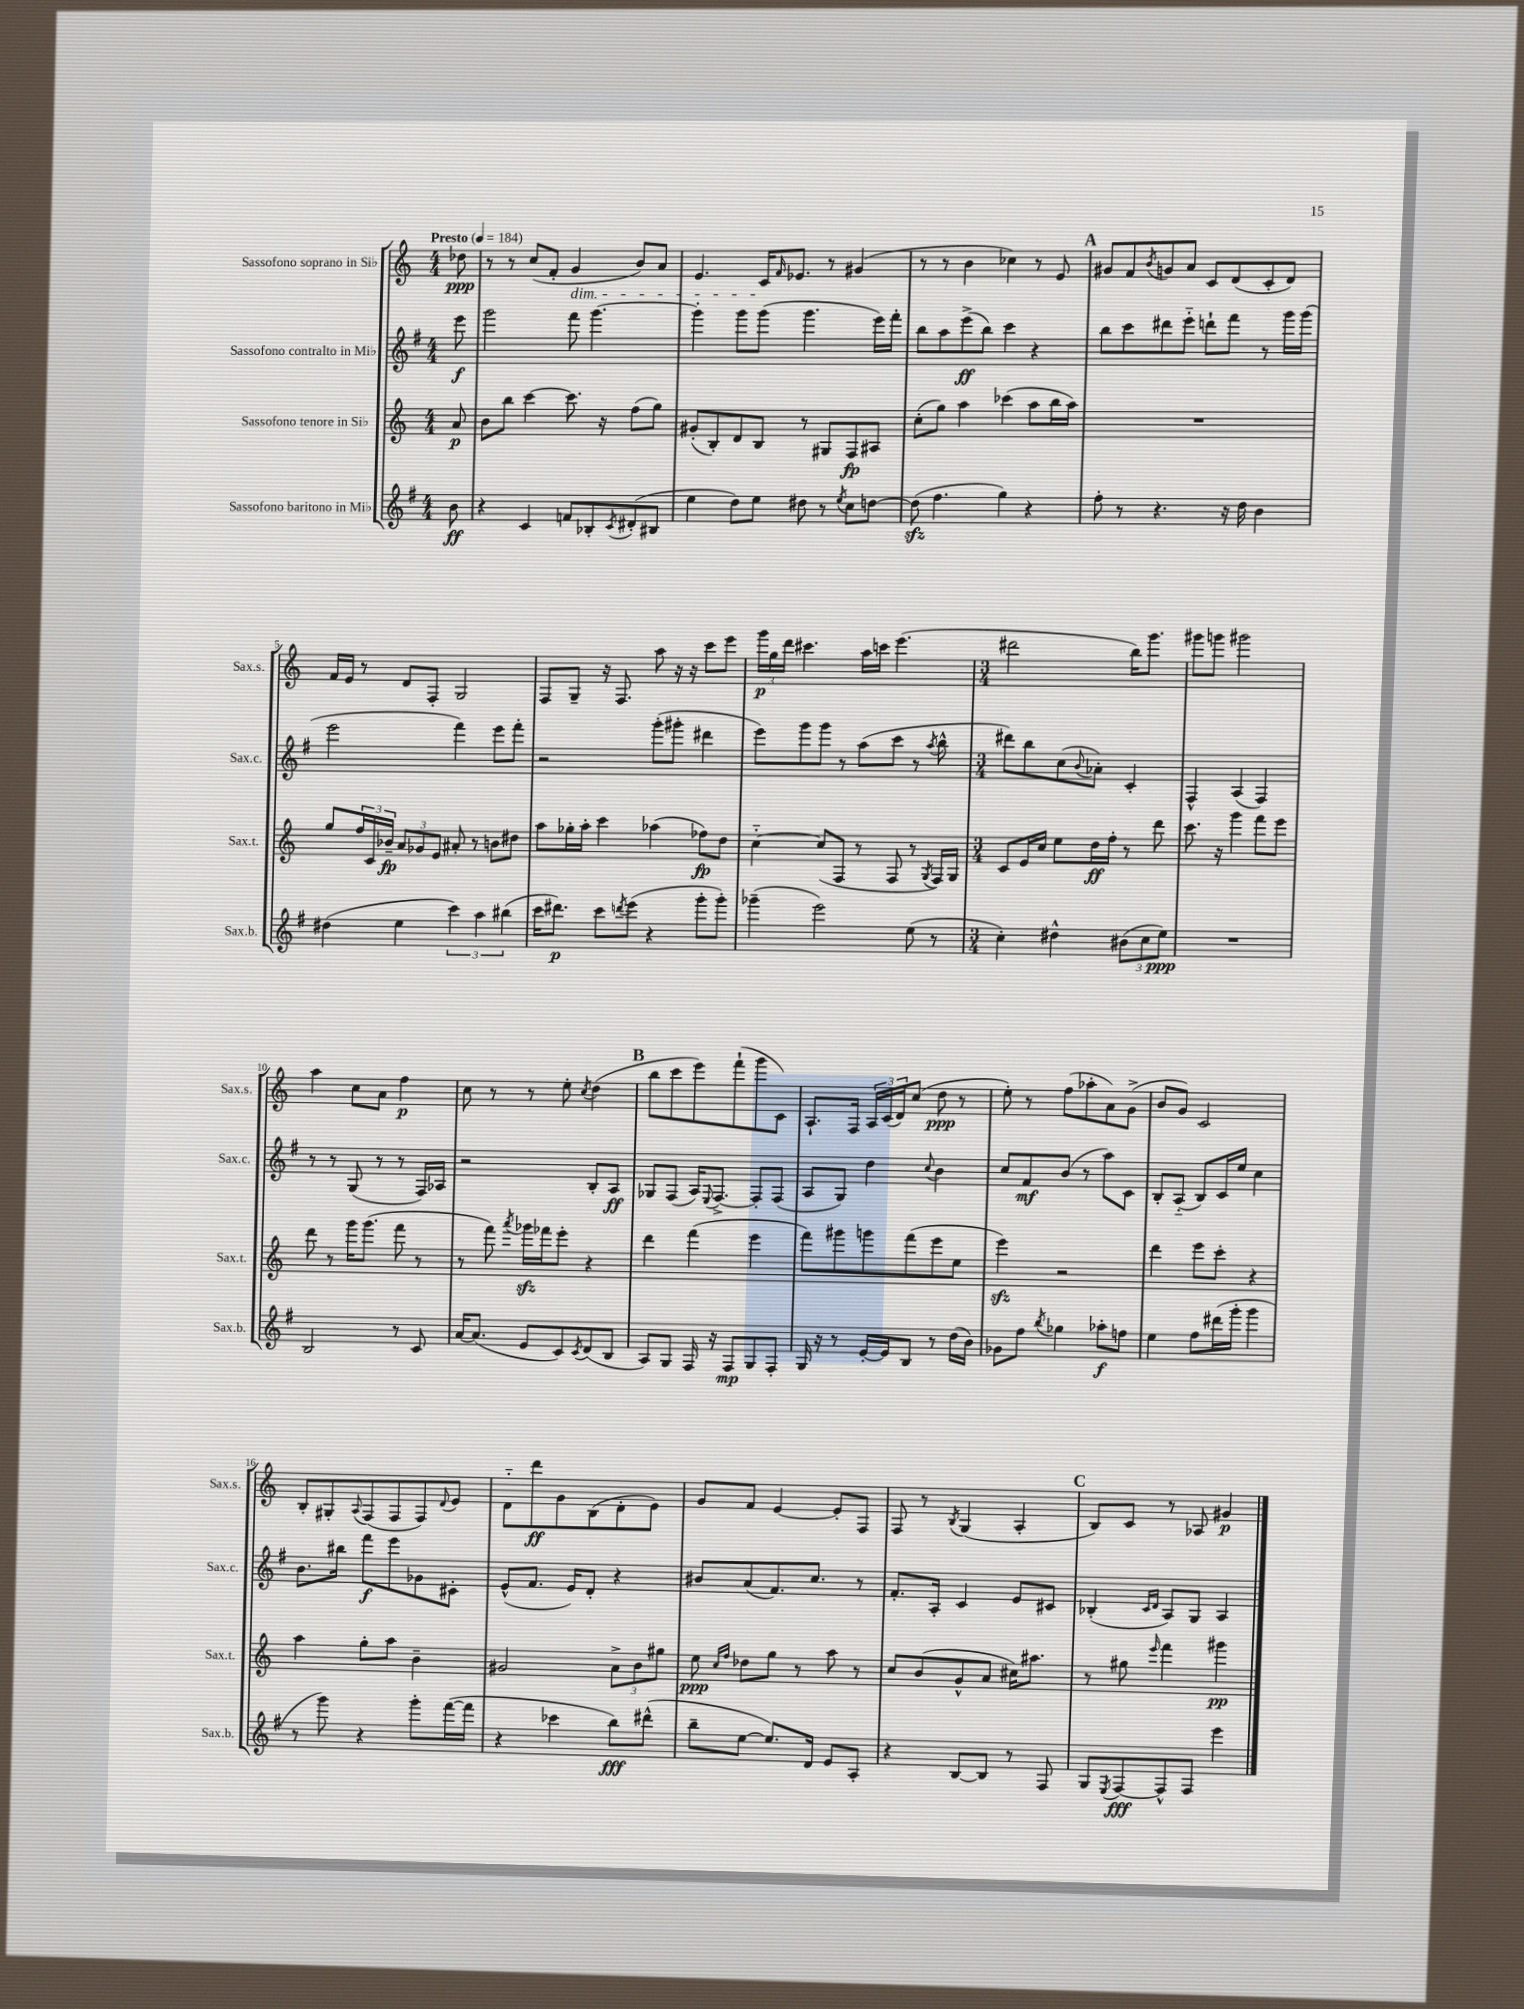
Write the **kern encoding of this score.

**kern	**dynam	**kern	**dynam	**kern	**dynam	**kern	**dynam
*part4	*part4	*part3	*part3	*part2	*part2	*part1	*part1
*staff4	*staff4	*staff3	*staff3	*staff2	*staff2	*staff1	*staff1
*I"Sassofono baritono in Mi♭	*	*I"Sassofono tenore in Si♭	*	*I"Sassofono contralto in Mi♭	*	*I"Sassofono soprano in Si♭	*
*I'Sax.b.	*	*I'Sax.t.	*	*I'Sax.c.	*	*I'Sax.s.	*
*clefG2	*	*clefG2	*	*clefG2	*	*clefG2	*
*k[f#]	*	*k[]	*	*k[f#]	*	*k[]	*
*M4/4	*	*M4/4	*	*M4/4	*	*M4/4	*
*MM184	*	*MM184	*	*MM184	*	*MM184	*
=	=	=	=	=	=	=	=
!	!	!	!	!	!	!LO:TX:a:B:t=Presto	!
8b\	ff	8a/	p	8eee\	f	8dd-X\	ppp
=1	=1	=1	=1	=1	=1	=1	=1
4r	.	8b\L	.	2ggg\	.	8r	.
.	.	8bb\J	.	.	.	8r	.
4c/	.	[4ccc\	.	.	.	(8cc/L	.
.	.	.	.	.	.	8f'/J	.
!	!	!	!	!	!	!LO:TX:b:i:t=dim.	!
8fn/L	.	8.ccc\]	.	8fff#\	.	4g/	.
8B-X'/	.	.	.	[4.ggg\	.	.	.
.	.	16r	.	.	.	.	.
8qc/	.	.	.	.	.	.	.
(8d#X'/	.	(8ff\L	.	.	.	8b/L)	.
8B#X/J	.	8gg\J)	.	.	.	8a/J	.
=2	=2	=2	=2	=2	=2	=2	=2
4ee\	.	(8g#X'/L	.	4ggg'\]	.	4.e/	.
.	.	8B'/)	.	.	.	.	.
8dd\L)	.	8d/	.	8ggg\L	.	.	.
8ee\J	.	8B/J	.	(8ggg\J	.	16c/KL	.
.	.	.	.	.	.	16qqf/	.
.	.	.	.	.	.	8.e-X/J	.
8dd#X\	.	8r	.	4.ggg\	.	.	.
8r	.	8G#X/L	.	.	.	8r	.
8qee/	.	.	.	.	.	.	.
8cc\L	.	8F/	fp	.	.	(4g#X/	.
[8ddn\J	.	8A#X/J	.	16eee\LL)	.	.	.
.	.	.	.	16fff#'\JJ	.	.	.
=3	=3	=3	=3	=3	=3	=3	=3
(8ddzz\]	.	(8cc'\L	.	8bb\L	.	8r	.
4.ff#\	.	8gg\J)	.	8aa\	.	8r	.
.	.	4aa\	.	(8eee^\	ff	4b\	.
.	.	.	.	8bb\J)	.	.	.
4gg\)	.	(4ccc-X\	.	4ccc\	.	4cc-X\)	.
4r	.	8aa\L	.	4r	.	8r	.
.	.	16bb\L	.	.	.	8e/	.
.	.	16aa\JJ)	.	.	.	.	.
!!LO:REH:place=s1:t=A
=4	=4	=4	=4	=4	=4	=4	=4
8ff#'\	.	1r	.	8bb\L	.	8g#X/L	.
8r	.	.	.	8ccc\	.	8f/	.
.	.	.	.	.	.	8qb/	.
4.r	.	.	.	8ddd#X\	.	8gn/	.
.	.	.	.	8eee\J	.	8a/J	.
.	.	.	.	8dddn`\L	.	8c/L	.
16r	.	.	.	8fff#\J	.	(8d/	.
16dd\	.	.	.	.	.	.	.
4b\	.	.	.	8r	.	8c'/	.
.	.	.	.	16ggg\LL	.	8d/J)	.
.	.	.	.	(16ggg\JJ	.	.	.
!!LO:LB:g=z
=5	=5	=5	=5	=5	=5	=5	=5
(4dd#X\	.	8gg/L	.	2eee\	.	16f/LL	.
.	.	.	.	.	.	16e/JJ	.
.	.	24ff/L	.	.	.	8r	.
.	.	24c/	.	.	.	.	.
.	.	24b-X~/JJ	fp	.	.	.	.
4ee\	.	12a/L	.	.	.	8d/L	.
.	.	12g-X/	.	.	.	.	.
.	.	.	.	.	.	8F'/J	.
.	.	12e/J	.	.	.	.	.
6ccc\)	.	8a#X'/	.	4fff#\)	.	2G/	.
.	.	8r	.	.	.	.	.
6aa\	.	.	.	.	.	.	.
.	.	8bn\L	.	8eee\L	.	.	.
(6bb#X\	.	.	.	.	.	.	.
.	.	8dd#X\J	.	8fff#'\J	.	.	.
=6	=6	=6	=6	=6	=6	=6	=6
16ccc\KL	.	8aa\L	.	2r	.	8F/L	.
8.ddd#X\J)	p	.	.	.	.	.	.
.	.	16gg-X'\L	.	.	.	8G~/J	.
.	.	16aa'\JJ	.	.	.	.	.
8ccc\L	.	4ccc\	.	.	.	16r	.
.	.	.	.	.	.	8.F/	.
8qdddn/	.	.	.	.	.	.	.
(8eee\J	.	.	.	.	.	.	.
4r	.	(4aa-X\	.	(8ggg'\L	.	8aa\	.
.	.	.	.	8ggg#X'\J	.	16r	.
.	.	.	.	.	.	16r	.
8ggg'\L	.	8ff-X\L)	fp	4ddd#X\	.	8ccc\L	.
8ggg'\J)	.	8dd\J	.	.	.	8eee\J	.
=7	=7	=7	=7	=7	=7	=7	=7
(4ggg-X~\	.	[4cc\	.	8eee\L)	.	24ggg\LL	p
.	.	.	.	.	.	24gg\	.
.	.	.	.	.	.	24ddd\JJ	.
.	.	.	.	8ggg\	.	4.ccc#X\	.
2eee\)	.	(8cc/L]	.	8ggg\J	.	.	.
.	.	8F/J	.	8r	.	.	.
.	.	8r	.	(8aa\L	.	16aa\LL	.
.	.	.	.	.	.	16cccn\JJ	.
.	.	8F/	.	8ccc\J	.	(4.eee\	.
(8ee\	.	8r	.	8r	.	.	.
.	.	8qG/	.	8qaa/	.	.	.
8r	.	16F/LL)	.	8bb^^\	.	.	.
.	.	16G/JJ	.	.	.	.	.
=8	=8	=8	=8	=8	=8	=8	=8
*M3/4	*	*M3/4	*	*M3/4	*	*M3/4	*
4cc'\)	.	8c/L	.	8ddd#X\L)	.	2ddd#X\	.
.	.	16e/L	.	8bb\	.	.	.
.	.	16cc/JJ	.	.	.	.	.
4dd#X^^\	.	8ee\L	.	(8cc\	.	.	.
.	.	.	.	8qqb/	.	.	.
.	.	16dd\L	ff	8a-X'\J)	.	.	.
.	.	16ff'\JJ	.	.	.	.	.
(12b#X\L	.	8r	.	4c'/	.	16bb\KL)	.
.	.	.	.	.	.	8.ggg\J	.
12cc\	.	.	.	.	.	.	.
.	.	8ddd\	.	.	.	.	.
12ee\J)	ppp	.	.	.	.	.	.
=9	=9	=9	=9	=9	=9	=9	=9
2.r	.	8.ccc\	.	4F#^^/	.	8ggg#X\L	.
.	.	.	.	.	.	8gggn\J	.
.	.	16r	.	.	.	.	.
.	.	4ggg\	.	(4A/	.	2ggg#X\	.
.	.	8fff\L	.	4F#/)	.	.	.
.	.	8eee\J	.	.	.	.	.
!!LO:LB:g=z
=10	=10	=10	=10	=10	=10	=10	=10
2B/	.	8ddd\	.	8r	.	4aa\	.
.	.	8r	.	8r	.	.	.
.	.	16ggg\KL	.	(8G/	.	8cc\L	.
.	.	(8.ggg\J	.	.	.	.	.
.	.	.	.	8r	.	8a\J	.
8r	.	8fff\	.	8r	.	4ff\	p
8c/	.	8r	.	16F#/LL)	.	.	.
.	.	.	.	16A-X/JJ	.	.	.
=11	=11	=11	=11	=11	=11	=11	=11
[16a/KL	.	8r	.	2r	.	8cc\	.
(8.a/J]	.	.	.	.	.	.	.
.	.	8fff\)	.	.	.	8r	.
.	.	8qaaa/	.	.	.	.	.
8e/L	.	16ggg-Xzz\LL	.	.	.	8r	.
.	.	16fff-X\J	.	.	.	.	.
8c/)	.	8eee'\J	.	.	.	8ee'\	.
8qc/	.	.	.	.	.	8qcc/	.
(8d/	.	4r	.	8B'/L	.	(4dd\	.
8B/J	.	.	.	8A/J	ff	.	.
!!LO:REH:place=s1:t=B
=12	=12	=12	=12	=12	=12	=12	=12
8A/L)	.	4ddd\	.	8G-X/L	.	8bb\L	.
8G/J	.	.	.	(8F#/J	.	8ccc\	.
16F#/	.	(4fff\	.	16A/KL)	.	8eee\)	.
.	.	.	.	8qqE/	.	.	.
16r	.	.	.	[8.F#^/J	.	.	.
8F#/L	mp	.	.	.	.	(8fff`\	.
8G/	.	4eee\	.	8F#'/L]	.	8ggg\	.
8F#'/J	.	.	.	(8F#/J	.	8c\J)	.
=13	=13	=13	=13	=13	=13	=13	=13
16G/	.	8fff\L)	.	8A/L	.	8.A`/L	.
16r	.	.	.	.	.	.	.
8r	.	8ggg#X\	.	8G/J)	.	.	.
.	.	.	.	.	.	16F/Jk	.
[16e'/LL	.	8gggn\	.	4dd\	.	24A/LL	.
.	.	.	.	.	.	(24c/	.
16e/J]	.	.	.	.	.	.	.
.	.	.	.	.	.	24d/J)	.
8B/J	.	(8fff\	.	.	.	(8cc/J	.
.	.	.	.	8qqcc/	.	.	.
8r	.	8eee\	.	4b\	.	8dd\	ppp
(16dd\LL	.	8ee\J	.	.	.	8r	.
16b\JJ)	.	.	.	.	.	.	.
=14	=14	=14	=14	=14	=14	=14	=14
8g-X\L	.	4eeezz\)	.	8cc/L	.	8ee'\)	.
8ff#\J	.	.	.	8f#/	mf	8r	.
8qbb/	.	.	.	.	.	.	.
4gg-X\	.	2r	.	(8b/J	.	(8ff\L	.
.	.	.	.	8r	.	8aa-X'\	.
8aa-X'\L	f	.	.	8aa\L)	.	8a\)	.
8ffn\J	.	.	.	8c\J	.	(8g^\J	.
=15	=15	=15	=15	=15	=15	=15	=15
4ee\	.	4ddd\	.	8B'/L	.	8b/L	.
.	.	.	.	(8A/J	.	8g/J)	.
8ff#\L	.	8eee\L	.	8B/L)	.	2c/	.
(16ddd#X\L	.	8ccc'\J	.	16c/L	.	.	.
16ggg'\JJ	.	.	.	16ee/JJ	.	.	.
4ggg\	.	4r	.	4cc\	.	.	.
!!LO:LB:g=z
=16	=16	=16	=16	=16	=16	=16	=16
8r	.	4aa\	.	8.b\L	.	8B'/L	.
8ggg\)	.	.	.	.	.	8G#X'/	.
.	.	.	.	16bb#X\Jk	.	.	.
.	.	.	.	.	.	8qqA/	.
4r	.	8gg'\L	.	8fff#\L	f	(8F/	.
.	.	8aa\J	.	8eee\	.	8F/	.
8ggg'\L	.	4b~\	.	8g-X\	.	8F/)	.
.	.	.	.	.	.	8qqd/	.
([16fff#\L	.	.	.	8c#X'\J	.	8e/J	.
16fff#\JJ]	.	.	.	.	.	.	.
=17	=17	=17	=17	=17	=17	=17	=17
4r	.	2g#X/	.	(8e^^/L	.	8d\L	.
.	.	.	.	8.f#/J	.	8ddd\	ff
4ccc-X\	.	.	.	.	.	8g\	.
.	.	.	.	16e/KL)	.	.	.
.	.	.	.	8d'/J	.	(8B\	.
8bb\L)	fff	12a^\L	.	4r	.	8d'\	.
.	.	12b\	.	.	.	.	.
(8ddd#X^^\J	.	.	.	.	.	8e\J)	.
.	.	12gg#X\J	.	.	.	.	.
=18	=18	=18	=18	=18	=18	=18	=18
8bb~\L	.	8ee\	ppp	8b#X/L	.	8g/L	.
.	.	16qqcc/LL	.	.	.	.	.
.	.	16qqff/JJ	.	.	.	.	.
[8ee\J	.	8dd-X\L	.	(8a/	.	8f/J	.
8.ee/L])	.	8gg\J	.	8.f#/)	.	[4e/	.
.	.	8r	.	.	.	.	.
16d/Jk	.	.	.	8.cc/J	.	.	.
8e/L	.	8aa\	.	.	.	8e'/L]	.
8A'/J	.	8r	.	8r	.	8F/J	.
=19	=19	=19	=19	=19	=19	=19	=19
4r	.	8cc/L	.	8.f#'/L	.	8F/	.
.	.	(8b/	.	.	.	8r	.
.	.	.	.	16A'/Jk	.	.	.
.	.	.	.	.	.	8qB/	.
[8B/L	.	8g^^/	.	4c/	.	(4G/	.
8B/J]	.	8a/J	.	.	.	.	.
8r	.	16cc#X\KL)	.	8e/L	.	4A'/	.
.	.	8.aa#X\J	.	.	.	.	.
8F#/	.	.	.	8c#X/J	.	.	.
!!LO:REH:place=s1:t=C
=20	=20	=20	=20	=20	=20	=20	=20
8G/L	.	8r	.	(4B-X'/	.	8B/L)	.
8qE/	.	.	.	.	.	.	.
[8F#/	fff	8gg#X\	.	.	.	8c/J	.
.	.	.	.	16qqc/LL	.	.	.
.	.	16qqeee/	.	16qqd/JJ	.	.	.
8F#^^/]	.	4fff\	.	8A/L)	.	8r	.
8F#/J	.	.	.	8G/J	.	8A-X/	.
4eee\	.	4ggg#X\	pp	4A/	.	4g#X/	p
==	==	==	==	==	==	==	==
*-	*-	*-	*-	*-	*-	*-	*-
